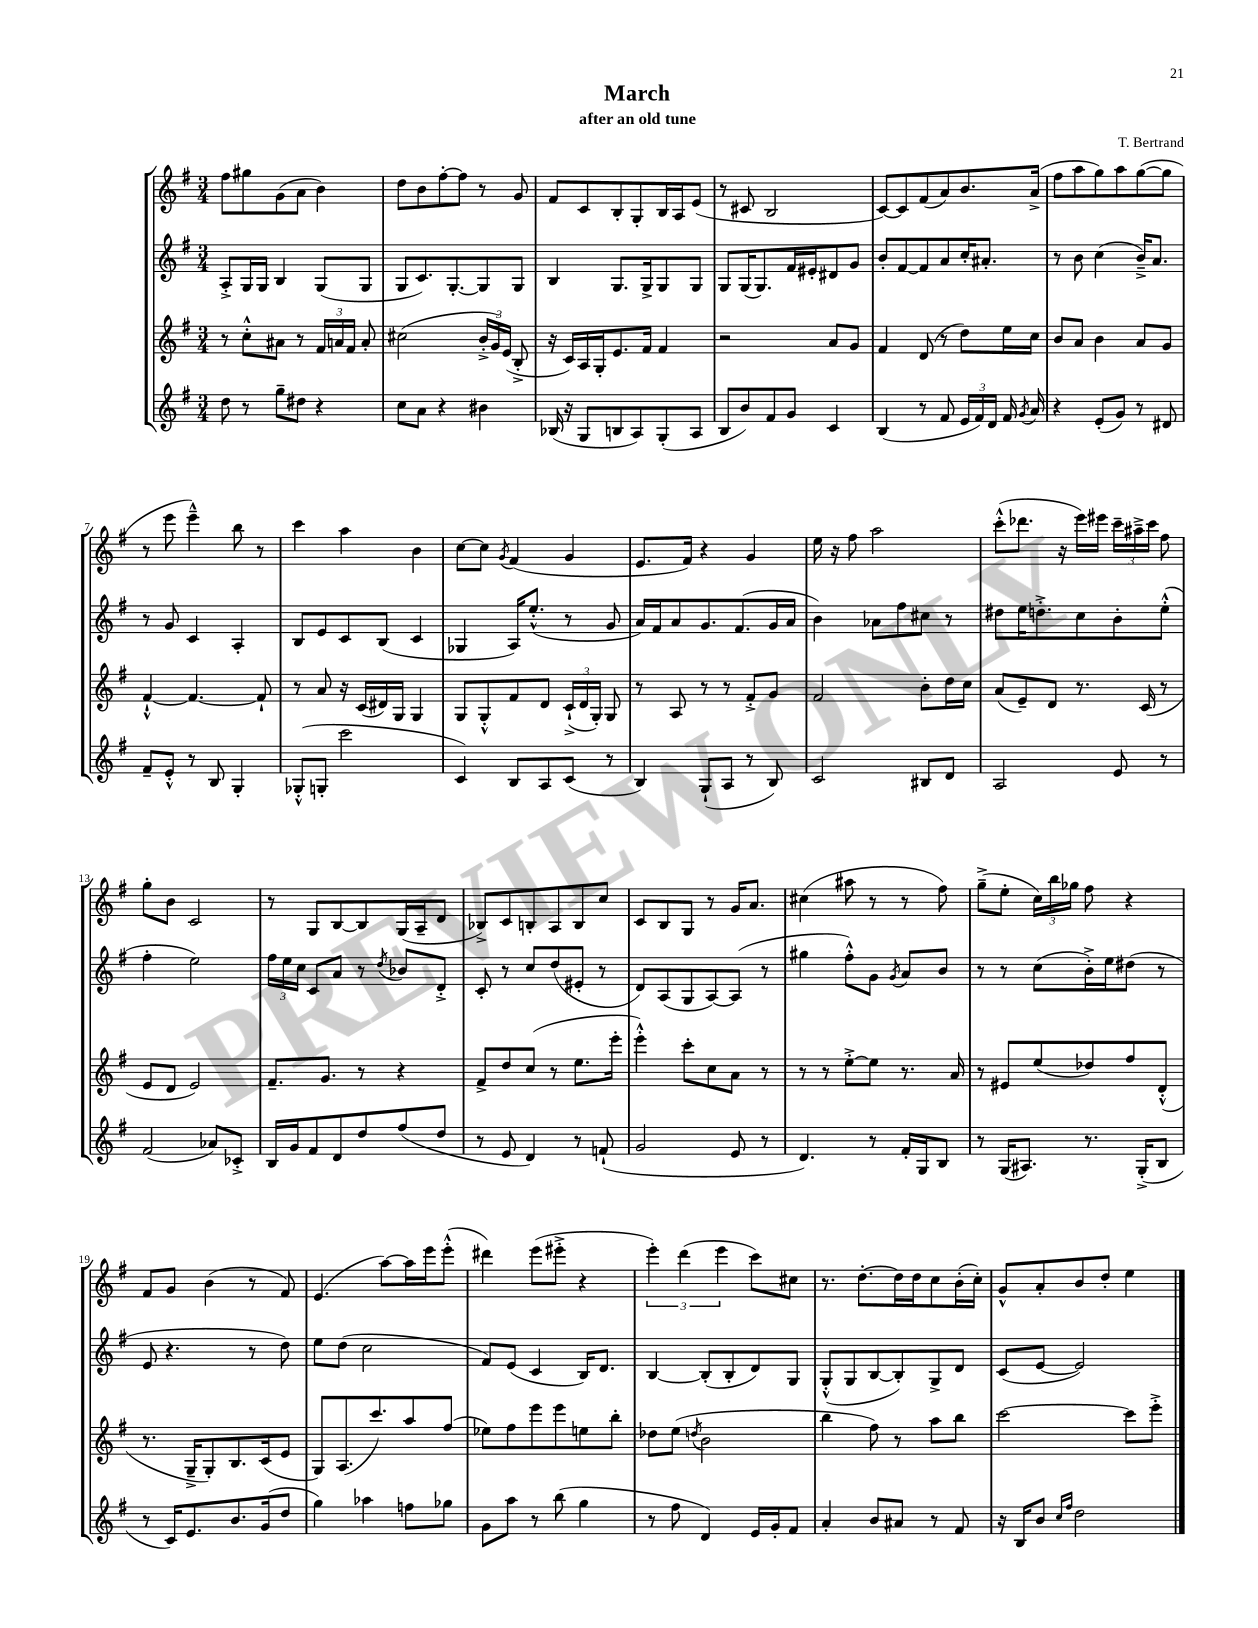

**kern	**kern	**kern	**kern
*part4	*part3	*part2	*part1
*staff4	*staff3	*staff2	*staff1
*clefG2	*clefG2	*clefG2	*clefG2
*k[f#]	*k[f#]	*k[f#]	*k[f#]
*M3/4	*M3/4	*M3/4	*M3/4
=1	=1	=1	=1
8dd\	8r	8A'^/L	8ff#\L
8r	8cc'^^\L	16G/L	8gg#X\
.	.	16G/JJ	.
8gg~\L	8a#X\J	4B/	(8g\
8dd#X\J	8r	.	8a\J
4r	24f#/LL	(8G/L	4b\)
.	24an/	.	.
.	24f#/JJ	.	.
.	8a'/	8G/J	.
=2	=2	=2	=2
8cc\L	(2cc#X\	8G/L	8dd\L
8a\J	.	8.c/)	8b\
4r	.	.	[8ff#'\
.	.	[8.G'/	.
.	.	.	8ff#\J]
4b#X\	24b'^/LL	8G/]	8r
.	24g/)	.	.
.	(24e/JJ	.	.
.	8B'^/	8G/J	8g/
=3	=3	=3	=3
(16B-X/	16r	4B/	8f#/L
16r	16c/LL)	.	.
8G/L	16A/	.	8c/
.	16G'/J	.	.
8Bn/	8.e/	8.G/L	8B'/
8A/)	.	.	8G'/
.	16f#/Jk	16G^/k	.
(8G'/	4f#/	8G/	16B/L
.	.	.	16A/J
8A/J	.	8G/J	(8e/J
=4	=4	=4	=4
8B/L	2r	8G/L	8r
8b/)	.	(16G/K	8c#X/
.	.	8.G/)	.
8f#/	.	.	2B/
8g/J	.	16f#/L	.
.	.	16e#X'/J	.
4c/	8a/L	8d#X/	.
.	8g/J	8g/J	.
=5	=5	=5	=5
(4B/	4f#/	8b'/L	[8c/L)
.	.	[8f#/	8c/]
8r	(8d/	8f#/]	(8f#/
8f#/	8r	8a/	8a/)
24e/LL	8dd\L)	16cc'/K	8.b/
24f#/)	.	.	.
.	.	8.a#X'/J	.
24d/JJ	.	.	.
16f#/	16ee\L	.	.
8qg/	.	.	.
16a/	16cc\JJ	.	(16a^/Jk
=6	=6	=6	=6
4r	8b/L	8r	8ff#\L
.	8a/J	8b\	8aa\
(8e'/L	4b\	(4cc\	8gg\)
8g/J)	.	.	8aa\
8r	8a/L	16b~^/KL)	([8gg\
.	.	8.a/J	.
8d#X/	8g/J	.	8gg\J]
!!LO:LB:g=z
=7	=7	=7	=7
8f#~/L	[4f#`^^/	8r	8r
8e'^^/J	.	8g/	8eee\
8r	4.f#/_	4c/	4eee~^^\)
8B/	.	.	.
4G'/	.	4A'/	8bb\
.	8f#`/]	.	8r
=8	=8	=8	=8
(8G-X'^^/L	8r	8B/L	4ccc\
8Gn'/J	8a/	8e/	.
2ccc\	16r	8c/	4aa\
.	(16c/LL	.	.
.	16d#X/)	(8B/J	.
.	16G/JJ	.	.
.	4G/	4c/	4b\
=9	=9	=9	=9
4c/)	8G/L	4G-X/	[8cc\L
.	8G'^^/	.	8cc\J]
.	.	.	8qg/
8B/L	8f#/	16A/KL)	(4f#/
.	.	(8.ee'^^/J	.
8A/	8d/J	.	.
(8c/J	(24c`^/LL	8r	4g/
.	24d/	.	.
.	24G'/JJ)	.	.
8r	8G/	8g/	.
=10	=10	=10	=10
4B/)	8r	16a/LL)	8.e/L
.	.	16f#/J	.
.	8A/	8a/	.
.	.	.	16f#/Jk)
(8G`/L	8r	8.g/	4r
8A/J	8r	.	.
.	.	(8.f#/	.
8r	8f#'^/L	.	4g/
8B/)	8g/J	16g/L	.
.	.	16a/JJ	.
=11	=11	=11	=11
2c/	2f#/	4b\)	16ee\
.	.	.	16r
.	.	.	8ff#\
.	.	8a-X\L	2aa\
.	.	8ff#\	.
8B#X/L	8b'\L	8cc#X\J	.
8d/J	16dd\L	8r	.
.	16cc\JJ	.	.
=12	=12	=12	=12
2A/	(8a/L	8dd#X\L	(8ccc'^^\L
.	8e~/)	16ee\K	8.ddd-X\J
.	.	8.ddn'^\	.
.	8d/J	.	.
.	.	.	16r
.	8.r	8cc\	16eee\LL)
.	.	.	16eee#X\JJ
8e/	.	8b'\	24ccc~\LL
.	.	.	24aa#X~^\
.	(16c/	.	.
.	.	.	24ccc\JJ
8r	8r	(8ee'^^\J	8ff#\
!!LO:LB:g=z
=13	=13	=13	=13
(2f#/	8e/L	4ff#'\	8gg'\L
.	8d/J	.	8b\J
.	2e/)	2ee\)	2c/
8a-X/L)	.	.	.
8c-X'^/J	.	.	.
=14	=14	=14	=14
16B/LL	8.f#~/L	24ff#\LL	8r
.	.	24ee\	.
16g/J	.	.	.
.	.	24cc\JJ	.
8f#/	.	8c/L	8G/L
.	8.g/J	.	.
8d/	.	8a/J	[8B/
8dd/	8r	8r	8B/]
.	.	8qdd/	.
(8ff#/	4r	8b-X/L	(16G/L
.	.	.	16A~/J
8dd/J	.	8d'^/J	8d/J
=15	=15	=15	=15
8r	8f#^/L	8c'/	8B-X^/L)
8e/	8dd/	8r	8c/
4d/)	(8cc/J	8cc/L	8Bn'/
.	8r	(8dd/	8A/
8r	8.ee\L	8e#X'/J	8B/
(8fn`/	.	8r	8cc/J
.	16eee'\Jk	.	.
=16	=16	=16	=16
2g/	4eee'^^\)	8d/L)	8c/L
.	.	(8A/	8B/
.	8ccc'\L	8G/	8G/J
.	8cc\	[8A/)	8r
8e/	8a\J	(8A/J]	16g/KL
.	.	.	8.a/J
8r	8r	8r	.
=17	=17	=17	=17
4.d/)	8r	4gg#X\	(4cc#X\
.	8r	.	.
.	[8ee'^\L	8ff#'^^\L)	8aa#X\
8r	8ee\J]	8g\J	8r
.	.	8qg/	.
16f#'/LL	8.r	8a/L	8r
16G/J	.	.	.
8B/J	.	8b/J	8ff#\)
.	16a/	.	.
=18	=18	=18	=18
8r	8r	8r	(8gg~^\L
(16G/KL	8e#X/L	8r	8ee'\J
8.A#X/J)	.	.	.
.	(8ee/	(8cc\L	24cc\LL)
.	.	.	24bb\
.	.	.	24gg-X\JJ
8.r	8dd-X/)	16b'^\L)	8ff#\
.	.	16ee\J	.
.	8ff#/	(8dd#X\J	4r
(16G'^/KL	.	.	.
8B/J	(8d'^^/J	8r	.
!!LO:LB:g=z
=19	=19	=19	=19
8r	8.r	8e/	8f#/L
16c/KL)	.	4.r	8g/J
8.e/	16G~^/KL	.	.
.	8G'/)	.	(4b\
8.b/	8.B/	.	.
.	.	8r	8r
(16g/k	(16c/k	.	.
8dd/J	8e/J	8dd\)	8f#/)
=20	=20	=20	=20
4gg\)	8G/L)	8ee\L	(4.e/
.	(8.A/	(8dd\J	.
4aa-X\	.	2cc\	.
.	8.ccc/)	.	.
.	.	.	[8aa\L)
8ffn\L	8aa/	.	16aa\L]
.	.	.	16eee\J
8gg-X\J	(8ff#/J	.	(8eee'^^\J
=21	=21	=21	=21
8g\L	8ee-X\L)	8f#/L)	4ddd#X\)
8aa\J	8ff#\	(8e/J	.
8r	8eee\	4c/	(8eee\L
(8bb\	8eee\	.	8eee#X'^\J
4gg\	8een\	16B/KL)	4r
.	.	8.d/J	.
.	8bb'\J	.	.
=22	=22	=22	=22
8r	8dd-X\L	[4B/	6eee'\)
8ff#\	(8ee\J	.	.
.	.	.	(6ddd\
.	8qddn/	.	.
4d/)	2b\	(8B'/L]	.
.	.	.	6eee\
.	.	8B'/	.
16e/LL	.	8d/)	8ccc\L)
16g'/J	.	.	.
8f#/J	.	8G/J	8cc#X\J
=23	=23	=23	=23
4a'/	4bb\	(8G'^^/L	8.r
.	.	8G/	.
.	.	.	[8.dd'\L
8b/L	8ff#\)	[8B/	.
8a#X/J	8r	8B'/])	16dd\L]
.	.	.	16dd\J
8r	8aa\L	8G^/	8cc\
8f#/	8bb\J	8d/J	(16b'\L
.	.	.	16cc'\JJ)
=24	=24	=24	=24
16r	[2ccc\	(8c/L	8g^^/L
16B/KL	.	.	.
8b/J	.	[8e/J	8a'/
16qqcc/LL	.	.	.
16qqff#/JJ	.	.	.
2dd\	.	2e/])	8b/
.	.	.	8dd'/J
.	8ccc\L]	.	4ee\
.	8eee'^\J	.	.
==	==	==	==
*-	*-	*-	*-
